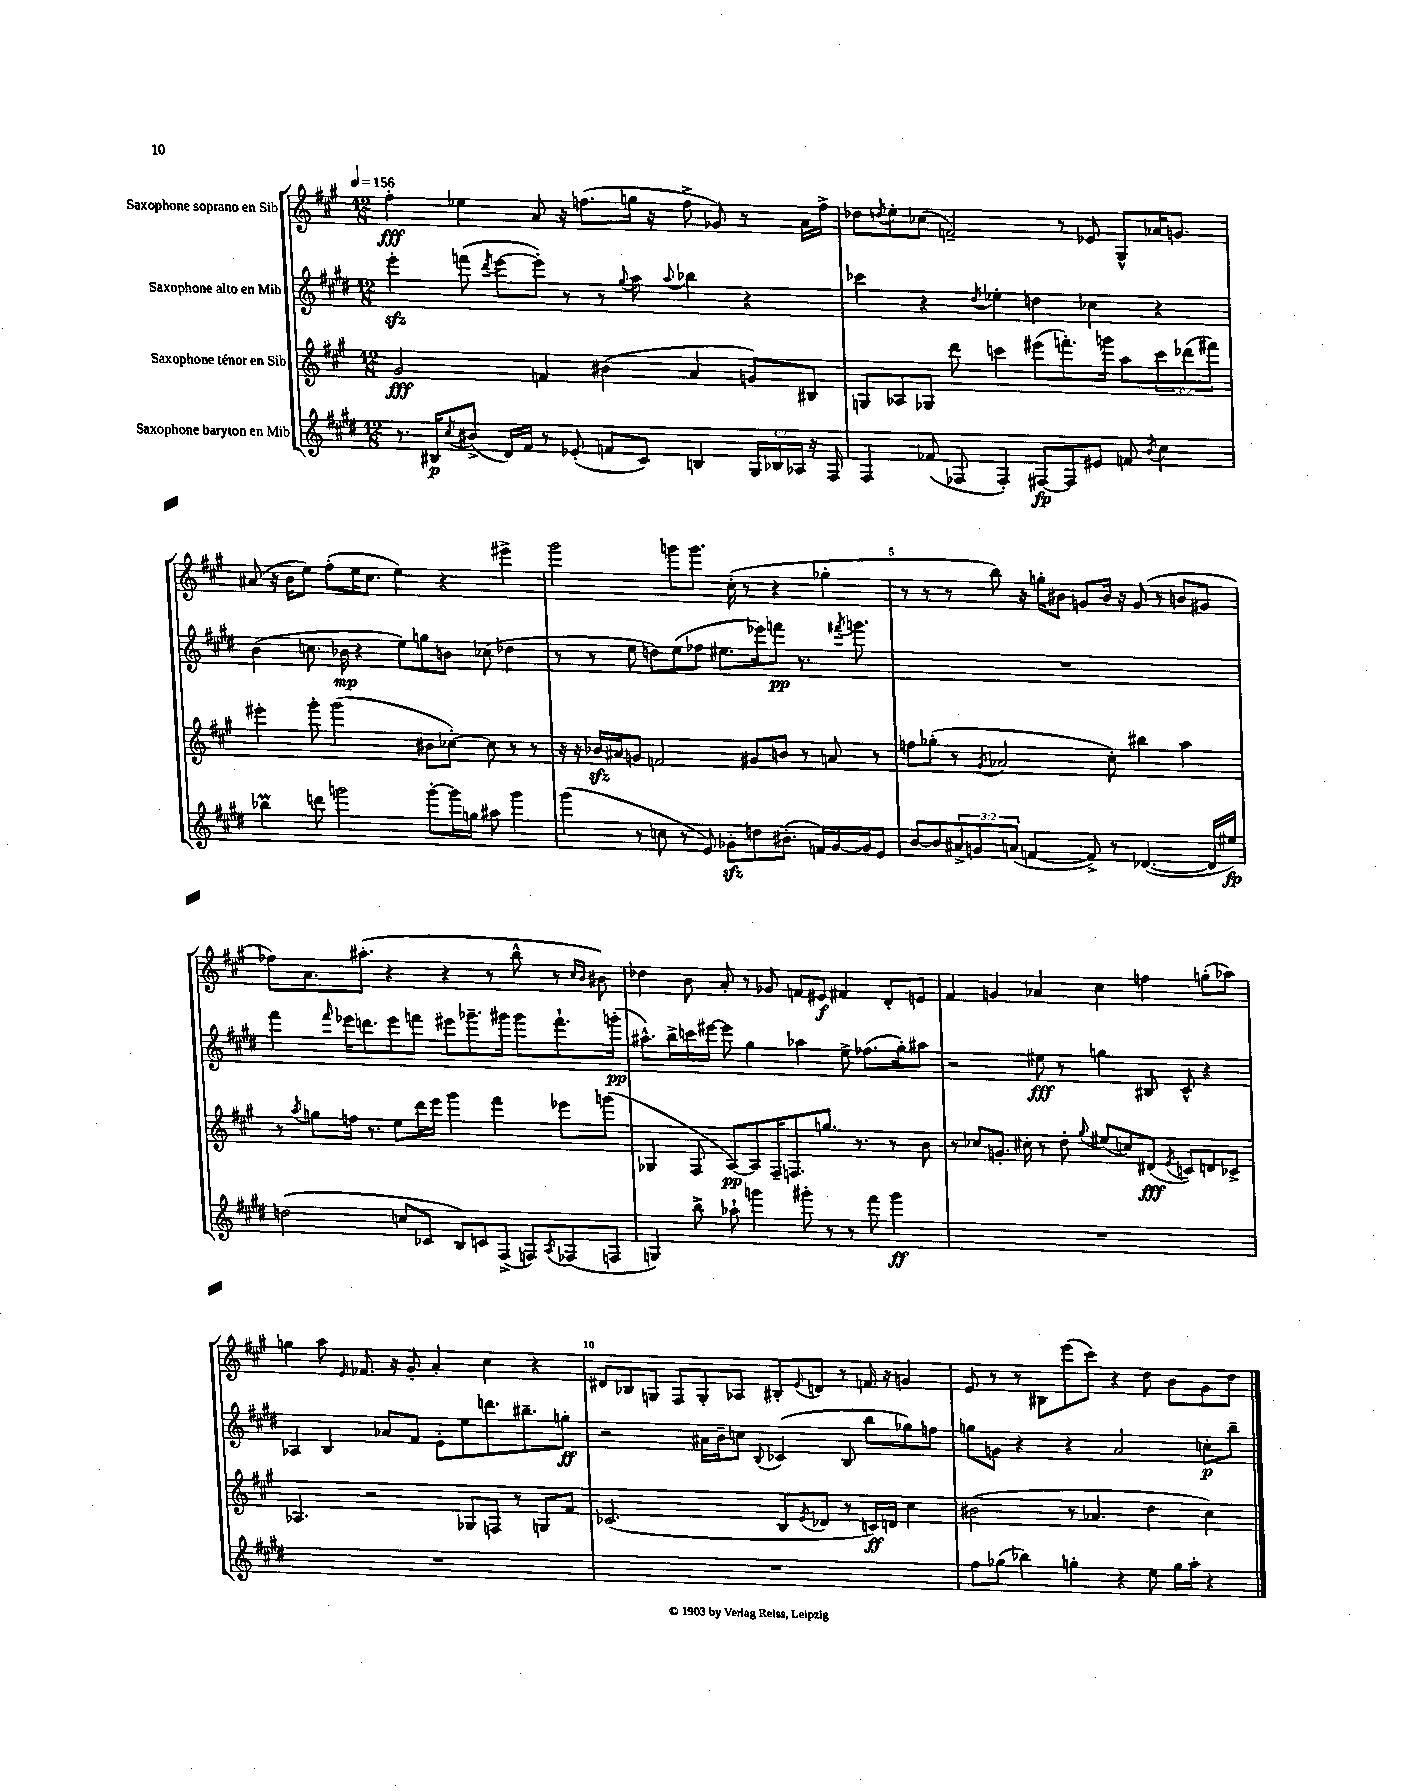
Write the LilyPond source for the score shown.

<<
\new StaffGroup <<
\new Staff = "s0" \with { instrumentName = "Saxophone soprano en Sib" } {
    \clef treble \key a \major \numericTimeSignature \time 12/8 \tempo 4 = 156
    fis''4-.\fff ees''4 a'8 r16 f''8.( g''16 r16 f''8-> ges'8) r8 a'16 f''16-> |
    des''8 \acciaccatura { d''8 } e''8-. ces''8( f'2--) r8 ees'8 gis8-^ aes'16 g'8. |
    ais'8( r16 b'16 e''8) fis''8-.( e''16 cis''8. e''4) r4 eis'''4-> |
    gis'''2 g'''8 g'''8. cis''16-.( r8 r4 ges''4-. |
    r8 r8 r8 b''8) r16 g''16-. bis'8 g'8 bis'16 r16 g'8( r8 b'8 gis'8 |
    fes''8) a'8. ais''8.-.( r4 r4 r8 b''8-^ r8 \grace { cis''16 b'16 } bis'8) |
    des''4 b'8 a'8-. r8 ges'8 f'8 eis'8\f fis'4 d'8-. e'8 |
    fis'4 g'4 aes'4 cis''4 f''4 g''8-.( aes''8) |
    g''4 a''8 \grace { e'16 } fes'8. r16 gis'8-. a'4-. cis''4 r4 |
    dis'8 bes8 g8 fis8 g8-. aes8 bis8-. \appoggiatura { e'8 } d'8 r8 f'16 r16 g'4 |
    e'8 r8 r8 bis8 e'''8( cis'''8) r4 d''8 b'8 gis'8 d''8 \bar "|." |
}
\new Staff = "s1" \with { instrumentName = "Saxophone alto en Mib" } {
    \clef treble \key e \major \numericTimeSignature \time 12/8
    e'''4-.\sfz f'''8( \acciaccatura { dis'''8 } e'''8~ e'''8-.) r8 r8 \appoggiatura { gis''8 } a''8 \appoggiatura { a''8 } bes''4 r4 |
    ces'''4 r4 \acciaccatura { dis''8 } ees''4-. d''4 ces''4 r4 |
    b'4( c''8. bes'16\mp r4 e''8) g''8 b'8 ces''8( des''4 |
    r8 r8 e''8 d''8) e''8( fes''8 eis''8. ees'''16) f'''8\pp r8. \acciaccatura { fis'''8 } g'''8. |
    R1. |
    fis'''4 \grace { fis'''16 } ees'''16 d'''8. ees'''8 f'''8 eis'''8 ges'''8.-- gis'''16 gis'''8 f'''8.-! g'''16-.\pp( |
    ais''8.-^) b''16-> c'''16 eis'''16~ eis'''8 gis''4 aes''4 e''8-> fes''8.( gis''16-.) ais''8 |
    r2 eis''8\fff r8 g''4 bis8 cis'8-^ r4 |
    aes4 b4 aes'8 fis'8 e'8-. e''8 d'''8. bis''8.-- g''8-.\ff |
    r2 ais'16 b'16-- c''8 \appoggiatura { b8 } ces'4( b8 b''8 ges''8) f''8 |
    g''8 g'8 r4 r4 a'2 c''8-.\p b''8-- \bar "|." |
}
\new Staff = "s2" \with { instrumentName = "Saxophone ténor en Sib" } {
    \clef treble \key a \major \numericTimeSignature \time 12/8 \override Staff.TupletNumber.text = #tuplet-number::calc-fraction-text
    gis'2\fff f'4 bis'4( a'4 g'8) bis8 |
    g8 aes8 ges8 d'''8 c'''4 eis'''8( f'''8.-.) g'''16 a''8 \tuplet 3/2 { c'''8 des'''8( fis'''8) } |
    eis'''4-. gis'''8-. gis'''2( bis'8 ces''8~-.) ces''8 r8 r8 |
    r16 r16 bes'16\sfz ais'16 g'8 f'2 gis'8 b'8 r8 a'8 r8 |
    f''8 ges''8-.( r8 \acciaccatura { gis'8 } aes'2 cis''8-.) bis''4 a''4 |
    r8 \acciaccatura { a''8 } g''8 f''16 r8. e''8 d'''16 e'''16 gis'''4 fis'''4 ees'''8 g'''8( |
    ges4 fis8 a8~\pp) a8 fis16-- f8. g''8. r8. r8 b'8 |
    r8 ces''8 g'8.-. cis''16-. r8 d''8-. \appoggiatura { gis''8 } eis''8( c''8) dis'8\fff( \acciaccatura { e'8 } c'8) d'8 ces'8-> |
    aes4. r2 ges8 f8 r8 g8 fis'8 |
    ces'2.( b8 \acciaccatura { e'8 } des'8 r8 c'16\ff) d'16 cis''4 |
    bis'2( r8 aes'4. d''4 cis''4) \bar "|." |
}
\new Staff = "s3" \with { instrumentName = "Saxophone baryton en Mib" } {
    \clef treble \key e \major \numericTimeSignature \time 12/8 \override Staff.TupletNumber.text = #tuplet-number::calc-fraction-text
    r8. bis16\p \acciaccatura { cis''8 } bis'8->( dis'16) fis'16 r8 ees'8-.( f'8 cis'8) b4 \tuplet 3/2 { gis16 bes16 aes16 } r16 fis16 |
    fis4 fes'8( fes8 fes4-.) fis8~\fp fis8 eis'8 f'8 \acciaccatura { b'8 } cis''4 |
    bes''4\prall d'''8 g'''2 g'''8~-. g'''16 g''16 ais''8 g'''4 |
    gis'''4( r8 c''8 r8 e'8) ges'8-.\sfz d''8 bis'8.-.( f'16) ges'16~ ges'16 e'8 |
    b'8~ b'8 \tuplet 3/2 { ais'8-> g'8 a'8( } f'4~ f'8->) r8 des'4.~( des'16 eis''16\fp) |
    d''2( c''8 ces'8 b8) c'8 fis8->( f8) \acciaccatura { a8 } fes8( f8 |
    g4) b''8-> aes''8-! g'''4 gis'''8-. r8 r8 fis'''8 gis'''4\ff |
    R1. |
    R1. |
    R1. |
    fis''8 ges''8( bes''4) g''4-. r4 e''8 g''16 a''16-. r4 \bar "|." |
}
>>
>>
\layout { \context { \Score \override BarNumber.break-visibility = ##(#f #t #t) barNumberVisibility = #(every-nth-bar-number-visible 5) } }
